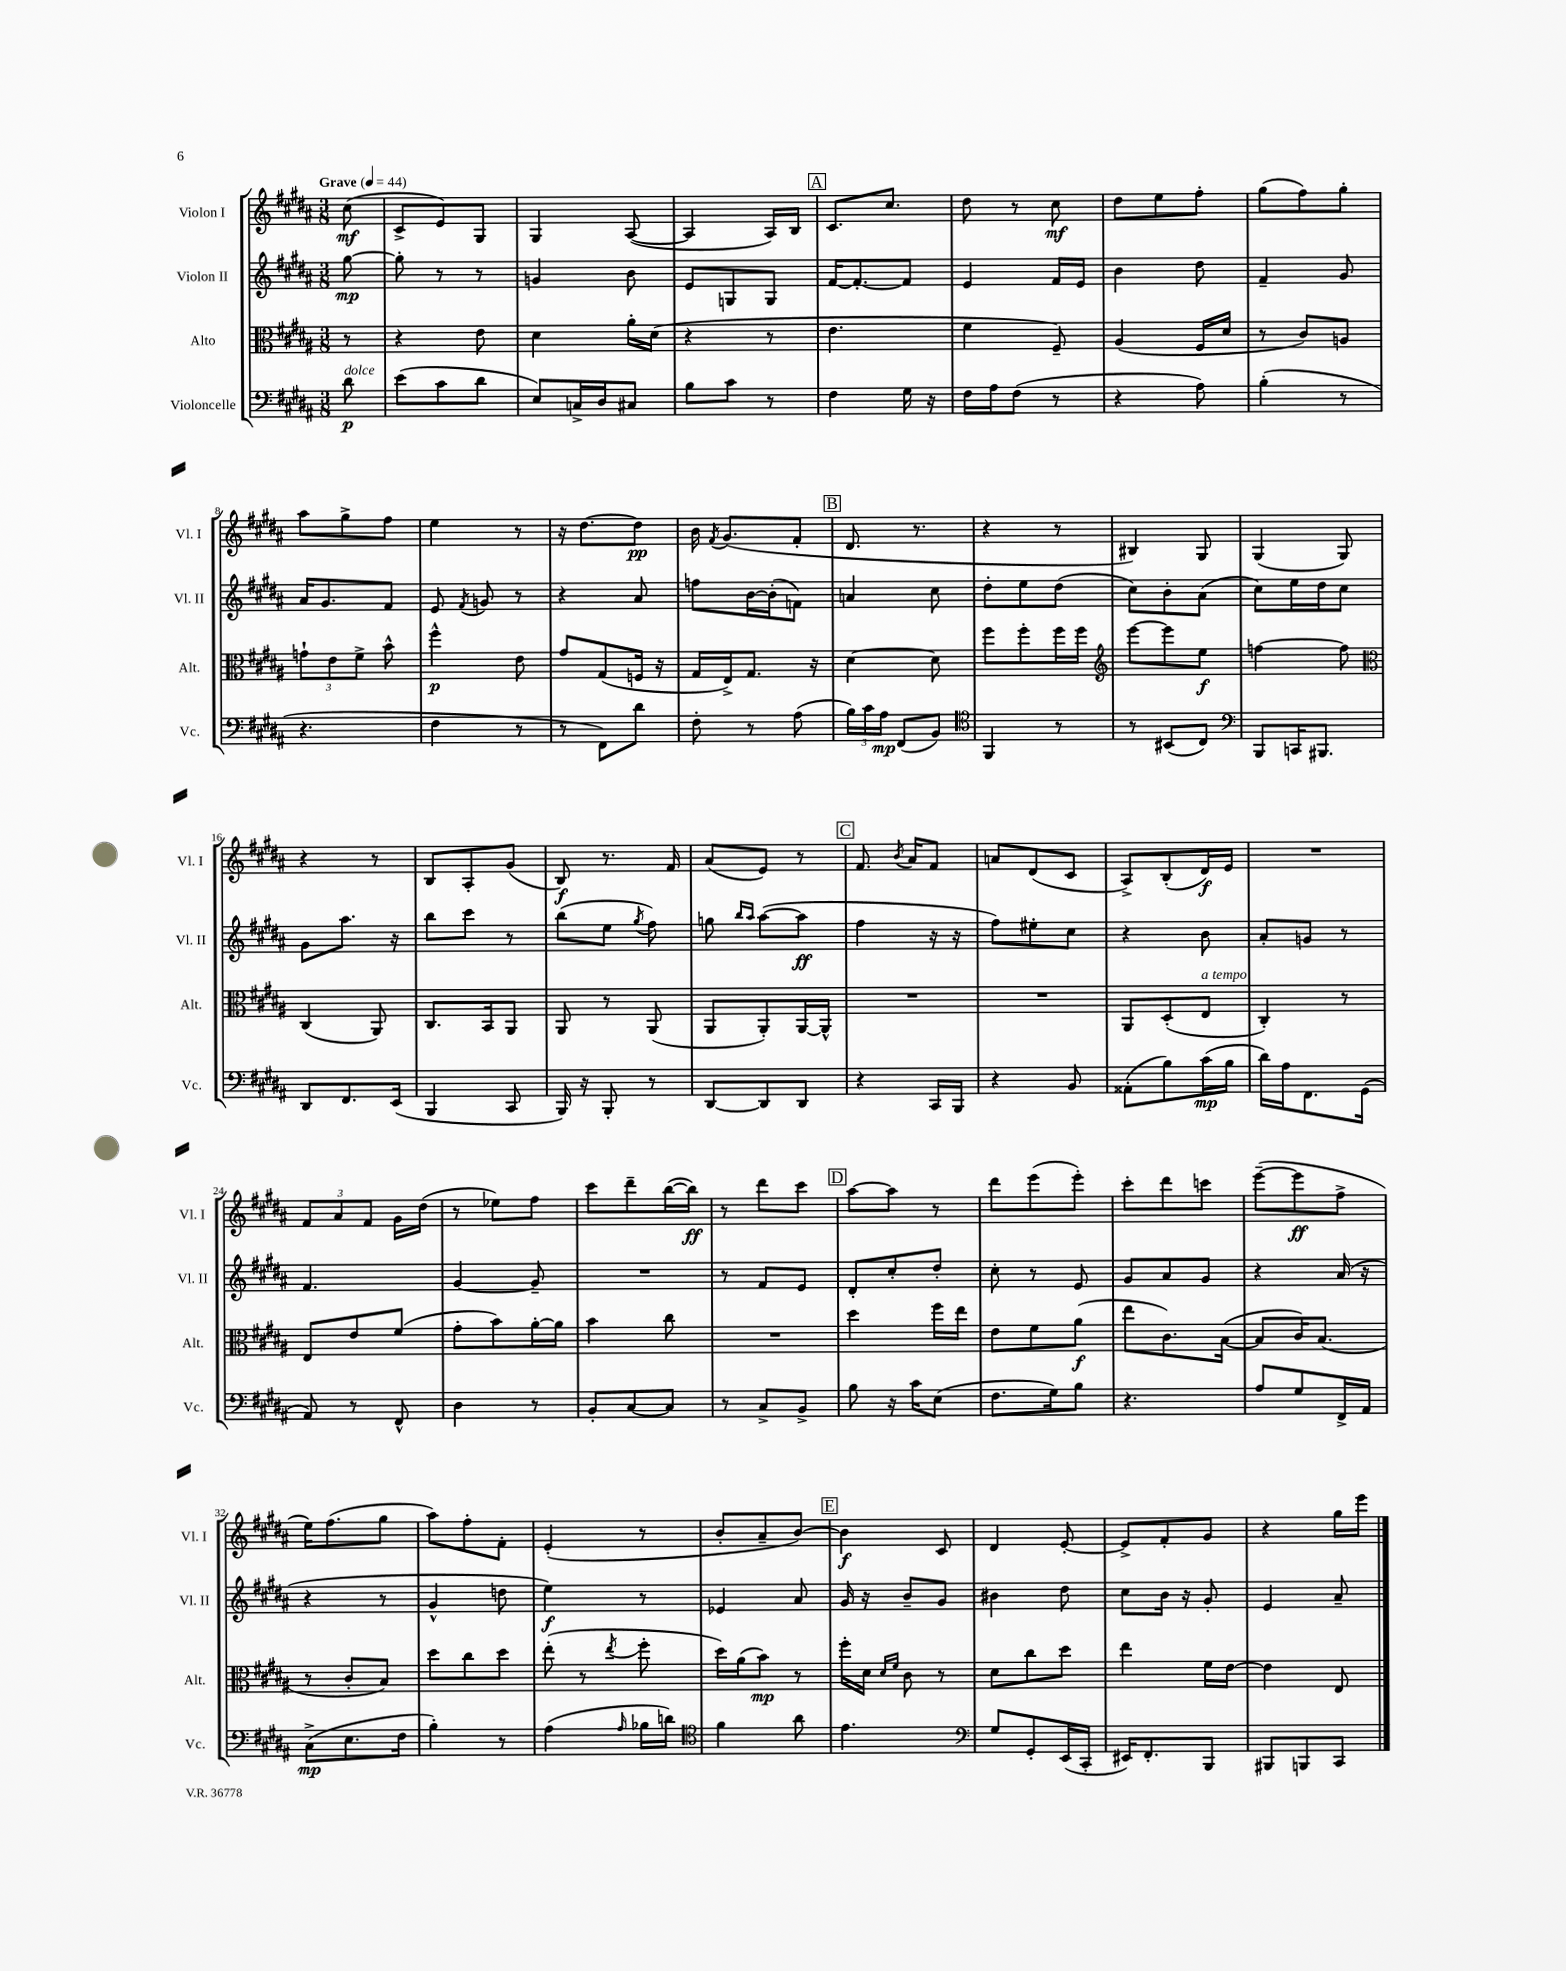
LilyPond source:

<<
\new StaffGroup <<
\new Staff = "s0" \with { instrumentName = "Violon I" shortInstrumentName = "Vl. I" } {
    \clef treble \key b \major \numericTimeSignature \time 3/8 \partial 8 \tempo "Grave" 4 = 44
    \autoBeamOff cis''8\mf( |
    cis'8[-> e'8) gis8] |
    gis4 ais8~( |
    ais4 ais16[) b16] |
    \mark \markup { \box "A" } cis'8.[ cis''8.] |
    dis''8 r8 cis''8\mf |
    dis''8[ e''8 fis''8]-. |
    gis''8[( fis''8) gis''8]-. |
    ais''8[ gis''8-> fis''8] |
    e''4 r8 |
    r16 dis''8.[~ dis''8]\pp |
    b'16 \acciaccatura { fis'8 } gis'8.[( fis'8]-. |
    \mark \markup { \box "B" } dis'8. r8. |
    r4 r8 |
    bis4) gis8 |
    gis4( gis8) |
    r4 r8 |
    b8[ ais8-. gis'8]( |
    b8\f) r8. fis'16 |
    ais'8[( e'8]) r8 |
    \mark \markup { \box "C" } fis'8. \acciaccatura { b'8 } ais'16[ fis'8] |
    a'8[ dis'8( cis'8] |
    ais8[->) b8-.( dis'16\f) e'16] |
    R4. |
    \tuplet 3/2 { fis'8[ ais'8 fis'8] } gis'16[ dis''16]( |
    r8 ees''8[) fis''8] |
    cis'''8[ dis'''8-- b''16~( b''16]\ff) |
    r8 dis'''8[ cis'''8] |
    \mark \markup { \box "D" } ais''8[~ ais''8] r8 |
    dis'''8[ e'''8( e'''8]-.) |
    cis'''8[-. dis'''8 c'''8] |
    e'''8[~--( e'''8\ff fis''8]-> |
    e''16[) fis''8.( gis''8] |
    ais''8[) fis''8-. fis'8]-. |
    e'4-.( r8 |
    b'8[-. ais'8-- b'8]~) |
    \mark \markup { \box "E" } b'4\f cis'8 |
    dis'4 e'8~-. |
    e'8[-> fis'8-. gis'8] |
    r4 gis''16[ e'''16] \bar "|." |
}
\new Staff = "s1" \with { instrumentName = "Violon II" shortInstrumentName = "Vl. II" } {
    \clef treble \key b \major \numericTimeSignature \time 3/8 \partial 8
    \autoBeamOff gis''8~\mp |
    gis''8-. r8 r8 |
    g'4 b'8 |
    e'8[ g8 g8] |
    \mark \markup { \box "A" } fis'16[~ fis'8.~-. fis'8] |
    e'4 fis'16[ e'16] |
    b'4 dis''8 |
    fis'4-- gis'8 |
    ais'16[ gis'8. fis'8] |
    e'8 \acciaccatura { fis'8 } g'8 r8 |
    r4 ais'8 |
    f''8[ b'16~ b'16-.( f'8]) |
    \mark \markup { \box "B" } a'4 cis''8 |
    dis''8[-. e''8 dis''8]( |
    cis''8[) b'8-. ais'8]( |
    cis''8[) e''16 dis''16 cis''8] |
    gis'8[ ais''8.] r16 |
    b''8[ cis'''8] r8 |
    b''8[( e''8] \acciaccatura { gis''8 } fis''8) |
    g''8 \grace { b''16[ ais''16] } ais''8[~( ais''8]\ff |
    \mark \markup { \box "C" } fis''4 r16 r16 |
    fis''8[) eis''8-. cis''8] |
    r4 b'8 |
    ais'8[-. g'8] r8 |
    fis'4. |
    gis'4~ gis'8-- |
    R4. |
    r8 fis'8[ e'8] |
    \mark \markup { \box "D" } dis'8[-. cis''8-. dis''8]-. |
    cis''8-. r8 e'8 |
    gis'8[ ais'8 gis'8] |
    r4 ais'16( r16 |
    r4 r8 |
    gis'4-^ d''8 |
    e''4\f) r8 |
    ees'4 ais'8 |
    \mark \markup { \box "E" } gis'16 r16 b'8[-- gis'8] |
    bis'4 dis''8 |
    cis''8[ b'16] r16 gis'8-. |
    e'4 ais'8-- \bar "|." |
}
\new Staff = "s2" \with { instrumentName = "Alto" shortInstrumentName = "Alt." } {
    \clef alto \key b \major \numericTimeSignature \time 3/8 \partial 8
    \autoBeamOff r8 |
    r4 e'8 |
    dis'4 ais'16[-. dis'16]( |
    r4 r8 |
    \mark \markup { \box "A" } e'4. |
    fis'4 fis8--) |
    ais4( fis16[ dis'16] |
    r8 cis'8[) a8] |
    \tuplet 3/2 { g'8[-! e'8 fis'8]-> } b'8-^ |
    fis''4-^\p e'8 |
    gis'8[ gis8( f16] r16 |
    gis16[ e16->) gis8.] r16 |
    \mark \markup { \box "B" } dis'4~ dis'8 |
    fis''8[ fis''8-. fis''16 fis''16] |
    \clef treble e'''8[~ e'''8 e''8]\f |
    f''4~ f''8 |
    \clef alto cis4( ais,8) |
    cis8.[ b,16 ais,8] |
    ais,8 r8 ais,8( |
    ais,8[ ais,8-.) ais,16~ ais,16]-^ |
    \mark \markup { \box "C" } R4. |
    R4. |
    ais,8[ dis8-.( e8]^\markup { \italic "a tempo" } |
    cis4-.) r8 |
    e8[ e'8 fis'8]( |
    gis'8[-. b'8) ais'16~-. ais'16] |
    b'4 cis''8 |
    R4. |
    \mark \markup { \box "D" } dis''4 fis''16[ e''16] |
    e'8[ fis'8 ais'8]\f( |
    e''8[ cis'8.) b16]~( |
    b8[ cis'16) b8.]( |
    r8 cis'8[-. b8]) |
    dis''8[ cis''8 dis''8] |
    e''8-.( r8 \acciaccatura { e''8 } fis''8-. |
    dis''16[) ais'16( b'8]\mp) r8 |
    \mark \markup { \box "E" } fis''16[-. dis'16] \grace { dis'16[ fis'16] } cis'8 r8 |
    dis'8[ cis''8 dis''8] |
    e''4 fis'16[ e'16]~ |
    e'4 e8 \bar "|." |
}
\new Staff = "s3" \with { instrumentName = "Violoncelle" shortInstrumentName = "Vc." } {
    \clef bass \key b \major \numericTimeSignature \time 3/8 \partial 8
    \autoBeamOff dis'8\p^\markup { \italic "dolce" } |
    e'8[( cis'8 dis'8] |
    e8[) c16-> dis16 cis8] |
    b8[ cis'8] r8 |
    \mark \markup { \box "A" } fis4 gis16 r16 |
    fis16[ ais16 fis8]( r8 |
    r4 ais8) |
    b4-.( r8 |
    r4. |
    fis4 r8 |
    r8 fis,8[) dis'8] |
    fis8-. r8 ais8( |
    \mark \markup { \box "B" } \tuplet 3/2 { b16[) cis'16 ais16]\mp } fis,8[( b,8]) |
    \clef tenor fis,4 r8 |
    r8 bis,8[( cis8]) |
    \clef bass b,,8[ c,16 bis,,8.] |
    dis,8[ fis,8. e,16]( |
    b,,4 cis,8 |
    b,,16) r16 b,,8-. r8 |
    dis,8[~ dis,8 dis,8] |
    \mark \markup { \box "C" } r4 cis,16[ b,,16] |
    r4 b,8 |
    aisis,8[-.( b8) cis'16\mp( b16] |
    dis'16[) ais16 fis,8. gis,16]( |
    ais,8) r8 fis,8-^ |
    dis4 r8 |
    b,8[-. cis8~ cis8] |
    r8 cis8[-> b,8]-> |
    \mark \markup { \box "D" } b8 r16 cis'16[ e8]( |
    fis8.[ gis16) b8] |
    r4. |
    ais8[ gis8 fis,16-> ais,16] |
    cis8[->\mp( e8. fis16] |
    b4-.) r8 |
    ais4( \grace { ais16 } bes16[ d'16]) |
    \clef tenor fis'4 ais'8 |
    \mark \markup { \box "E" } e'4. |
    \clef bass gis8[ gis,8-. e,16( cis,16]-. |
    eis,16[) fis,8.-. b,,8] |
    bis,,8[ b,,8 cis,8] \bar "|." |
}
>>
>>
